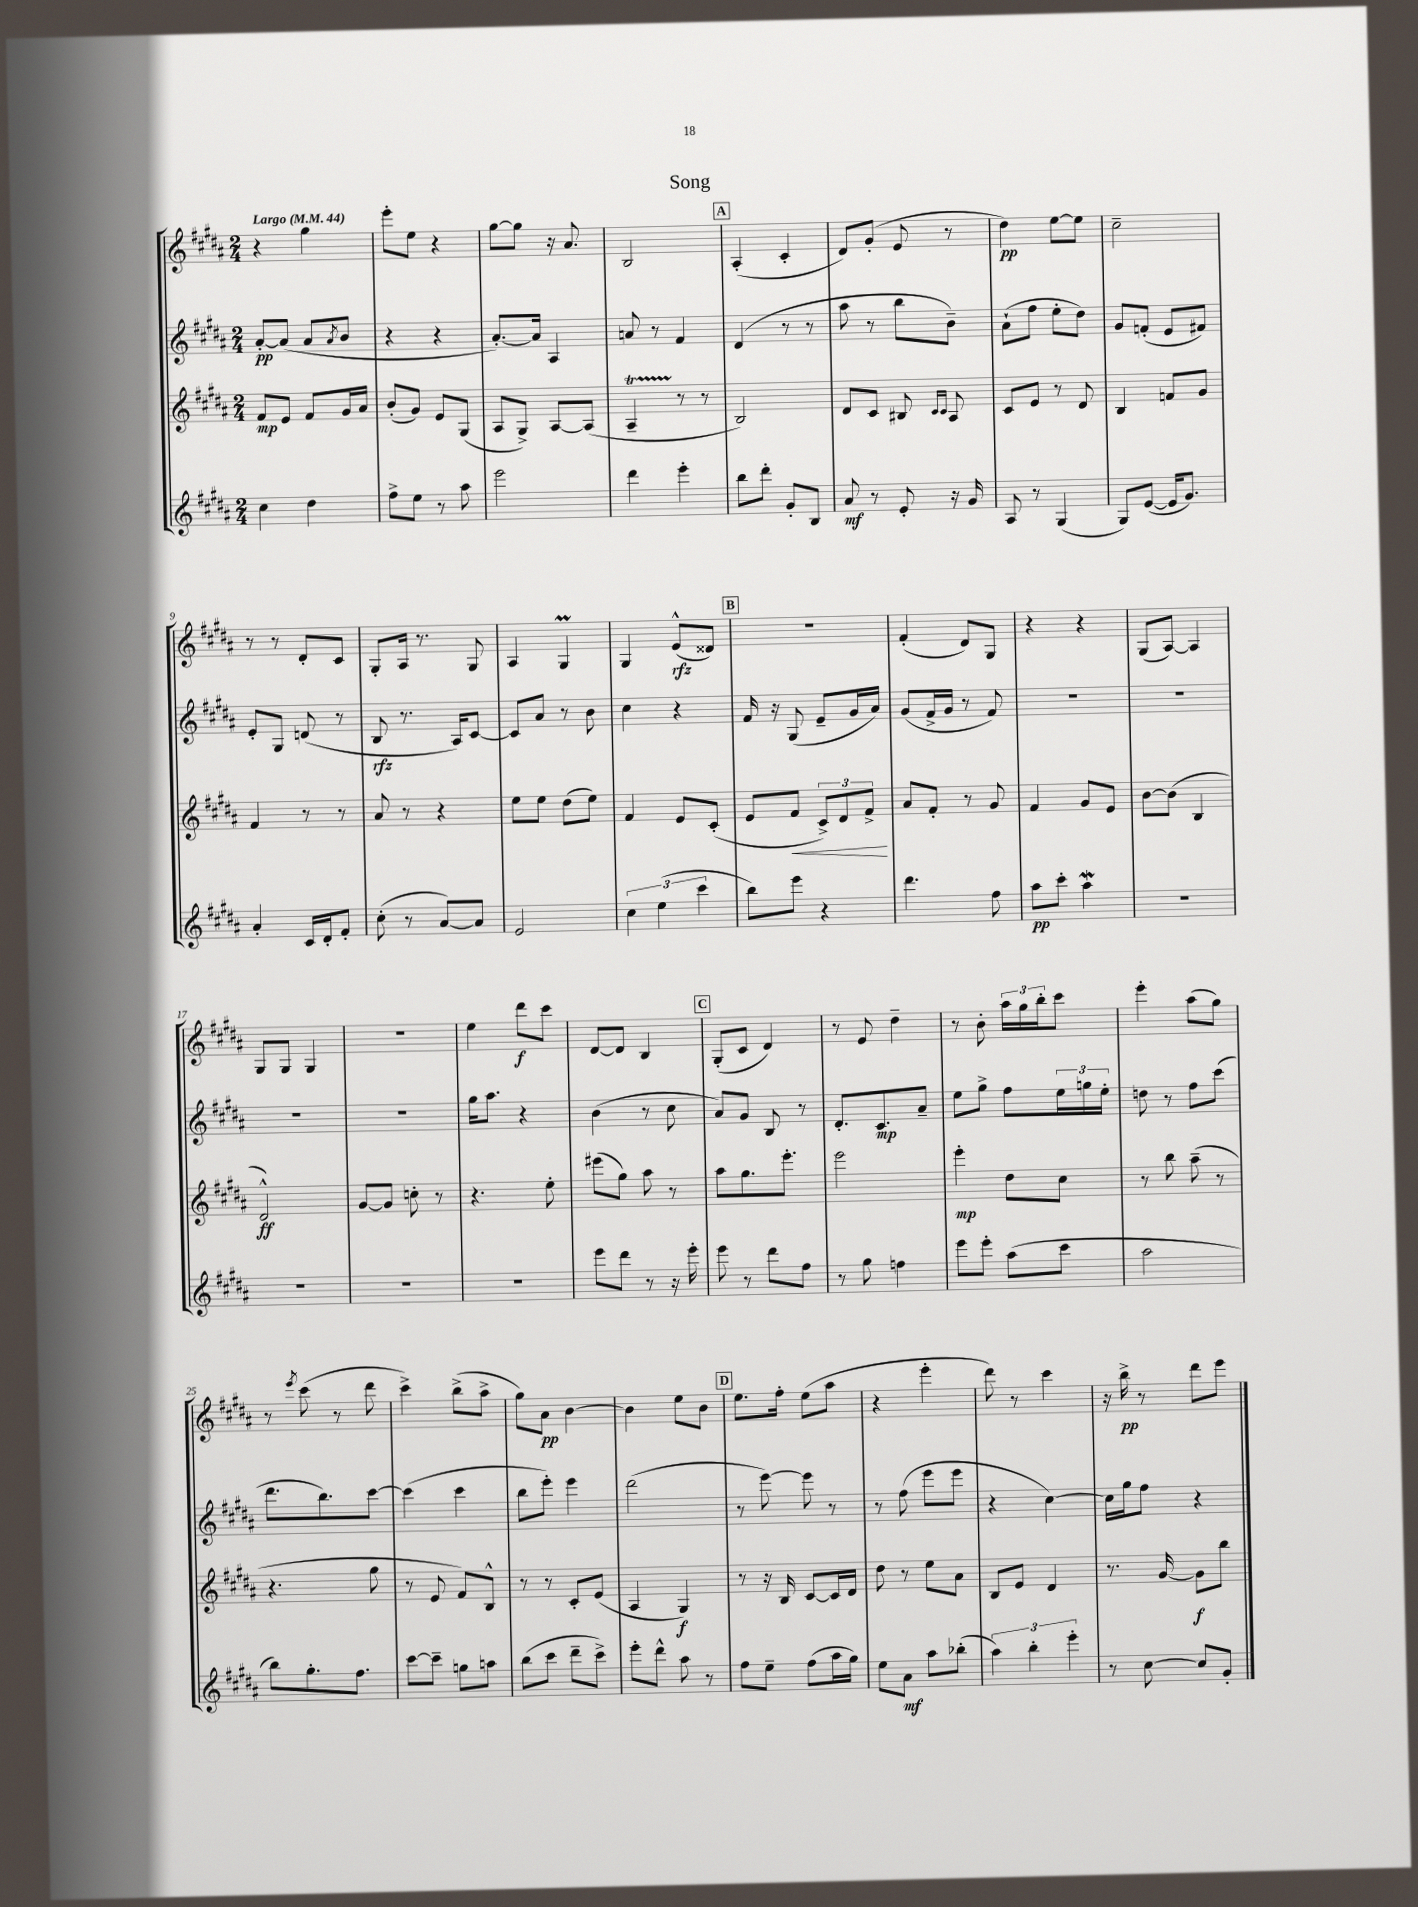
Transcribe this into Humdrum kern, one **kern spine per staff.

**kern	**kern	**kern	**kern
*staff4	*staff3	*staff2	*staff1
*clefG2	*clefG2	*clefG2	*clefG2
*k[f#c#g#d#a#]	*k[f#c#g#d#a#]	*k[f#c#g#d#a#]	*k[f#c#g#d#a#]
*M2/4	*M2/4	*M2/4	*M2/4
*MM44	*MM44	*MM44	*MM44
4cc#\	8f#/L	[8a#'/L	4r
.	8e/J	(8a#/]J	.
4dd#\	8f#/L	8a#/L	4gg#\
.	.	8qa#/	.
.	16g#/L	8b/J	.
.	16a#/JJ	.	.
=	=	=	=
8ff#^\L	(8b'/L	4r	8eee'\L
8ee\J	8g#/J)	.	8ee\J
8r	8e/L	4r	4r
8aa#\	(8G#/J	.	.
=	=	=	=
2eee\	8A#/L	[8.a#'/L)	[8gg#\L
.	8G#^/J)	.	8gg#\]J
.	.	16a#/]Jk	.
.	[8A#/L	4A#/	16r
.	.	.	8.a#/
.	(8A#/]J	.	.
=	=	=	=
4ddd#\	4A#~/	8a/	2B/
.	.	8r	.
4eee'\	8r	4f#/	.
.	8r	.	.
=	=	=	=
8bb\L	2B/)	(4d#/	(4A#'/
8ddd#'\J	.	.	.
8g#'/L	.	8r	4c#'/
8B/J	.	8r	.
=	=	=	=
8a#/	8d#/L	8aa#\	8d#/L)
8r	8c#/J	8r	(8g#'/J
8e'/	8B#/	8bb\L	8e/
.	16qqc#/LL	.	.
.	16qqc#/JJ	.	.
16r	8A#/	8b~\J)	8r
16g#/	.	.	.
=	=	=	=
8A#/	8c#/L	(8a#`\L	4dd#\)
8r	8e/J	8ff#\J	.
(4G#/	8r	8ee'\L	[8ee\L
.	8d#/	8dd#\J)	8ee\]J
=	=	=	=
8G#/L)	4B/	8g#/L	2cc#~\
([8e/J	.	(8f'/J	.
16e/]LK	8f/L	8e/L	.
8.g#/J)	.	.	.
.	8g#/J	8f#/J)	.
=	=	=	=
4a#'/	4f#/	8e'/L	8r
.	.	8G#/J	8r
16c#/LL	8r	(8d/	8d#'/L
16d#'/J	.	.	.
8f#'/J	8r	8r	8c#/J
=	=	=	=
(8cc#'\	8a#/	8B/	8G#'/L
8r	8r	8.r	16A#/Jk
.	.	.	8.r
[8a#/L)	4r	.	.
.	.	16A#/LK)	.
8a#/]J	.	[8c#/J	8G#/
=	=	=	=
2e/	8ee\L	8c#/]L	4A#/
.	8ee\J	8a#/J	.
.	(8dd#\L	8r	4G#/
.	8ee\J)	8b\	.
=	=	=	=
6cc#\	4f#/	4cc#\	4G#/
(6ee\	.	.	.
.	8e/L	4r	(8e^^/L
6ccc#\	.	.	.
.	(8c#'/J	.	8d##/J)
=	=	=	=
8bb\L)	8e/L	16f#/	2r
.	.	16r	.
8eee\J	8f#/J	(8G#/	.
4r	12c#^/L)	8e~/L	.
.	12d#/	.	.
.	.	16g#/L	.
.	12f#^/J	.	.
.	.	16a#/JJ)	.
=	=	=	=
4.ddd#\	8a#/L	(8g#/L	(4f#'/
.	8f#'/J	16f#^/L	.
.	.	16g#/JJ	.
.	8r	8r	8d#/L)
8ff#\	8g#/	8f#/)	8G#/J
=	=	=	=
8aa#\L	4f#/	2r	4r
8ccc#'\J	.	.	.
4aa#\	8g#/L	.	4r
.	8e/J	.	.
=	=	=	=
2r	[8b\L	2r	(8G#/L
.	(8b\]J	.	[8A#/J)
.	4B/	.	4A#/]
=	=	=	=
2r	2d#^^/)	2r	8G#/L
.	.	.	8G#/J
.	.	.	4G#/
=	=	=	=
2r	[8g#/L	2r	2r
.	8g#/]J	.	.
.	8cc'\	.	.
.	8r	.	.
=	=	=	=
2r	4.r	16gg#\LK	4ee\
.	.	8.aa#\J	.
.	.	4r	8ddd#\L
.	8ee'\	.	8ccc#\J
=	=	=	=
8eee\L	(8eee#\L	(4b\	[8d#/L
8ddd#\J	8gg#\J)	.	8d#/]J
8r	8aa#\	8r	4B/
16r	8r	8cc#\	.
16eee'\	.	.	.
=	=	=	=
8eee\	8aa#\L	8a#/L)	(8G#'/L
8r	8.gg#\	8g#/J	8c#/J
8ddd#\L	.	8B/	4d#/)
.	8.eee'\J	.	.
8ff#\J	.	8r	.
=	=	=	=
8r	2eee\	8.d#'/L	8r
8gg#\	.	.	8e/
.	.	8.c#/	.
4ff\	.	.	4dd#~\
.	.	8a#~/J	.
=	=	=	=
8eee\L	4eee'\	8ee\L	8r
8eee'\J	.	8gg#^\J	8b'\
(8aa#\L	8dd#\L	8ff#\L	24aa#\LL
.	.	.	24gg#\
.	.	.	24bb'\J
8ccc#\J	8cc#\J	24ee\L	8ccc#\J
.	.	24gg\	.
.	.	24ee'\JJ	.
=	=	=	=
2aa#\	8r	8dd\	4eee'\
.	8bb\	8r	.
.	(8aa#~\	8ff#\L	(8aa#\L
.	8r	(8ccc#\J	8gg#\J)
=	=	=	=
8bb\L)	4.r	8.ddd#\L	8r
.	.	.	8qeee/
8.gg#'\	.	.	(8ccc#\
.	.	8.bb\)	.
.	.	.	8r
8.ff#\J	.	.	.
.	8gg#\	[8ccc#\J	8ddd#\
=	=	=	=
[8ccc#\L	8r	(4ccc#\]	4ccc#^\)
8ccc#~\]J	8e/	.	.
8gg\L	8f#/L)	4ccc#\	(8bb^\L
8aa\J	8B^^/J	.	8aa#^\J
=	=	=	=
(8bb\L	8r	8bb\L	8gg#\L)
8ccc#\J	8r	8eee'\J)	8a#\J
8ddd#~\L	8c#'/L	4eee\	[4b\
8ccc#^\J)	(8e/J	.	.
=	=	=	=
8eee'\L	4A#/	(2ddd#\	4b\]
8ddd#^^\J	.	.	.
8aa#\	4G#/)	.	8ee\L
8r	.	.	8b\J
=	=	=	=
8ff#\L	8r	8r	8.ee\L
8ee~\J	16r	[8eee\)	.
.	16B/	.	16ff#'\Jk
(8ff#\L	[8c#/L	8eee\]	(8ee\L
16aa#\L	16c#/]L	8r	8aa#\J
16gg#\JJ)	16d#/JJ	.	.
=	=	=	=
8ee\L	8dd#\	8r	4r
8a#\J	8r	(8ff#\	.
8aa#\L	8ee\L	8eee\L	4eee'\
(8bb-'\J	8a#\J	8eee\J	.
=	=	=	=
6aa#\)	8B/L	4r	8ddd#\)
.	8e/J	.	8r
6bb'\	.	.	.
.	4d#/	[4cc#\)	4ccc#\
6eee'\	.	.	.
=	=	=	=
8r	8.r	16cc#\]LL	16r
.	.	16gg#\J	16bb^\
[8cc#\	.	8ff#\J	8r
.	[16g#/	.	.
8cc#/]L	8g#\]L	4r	8ddd#\L
8g#'/J	8bb\J	.	8eee\J
==	==	==	==
*-	*-	*-	*-
